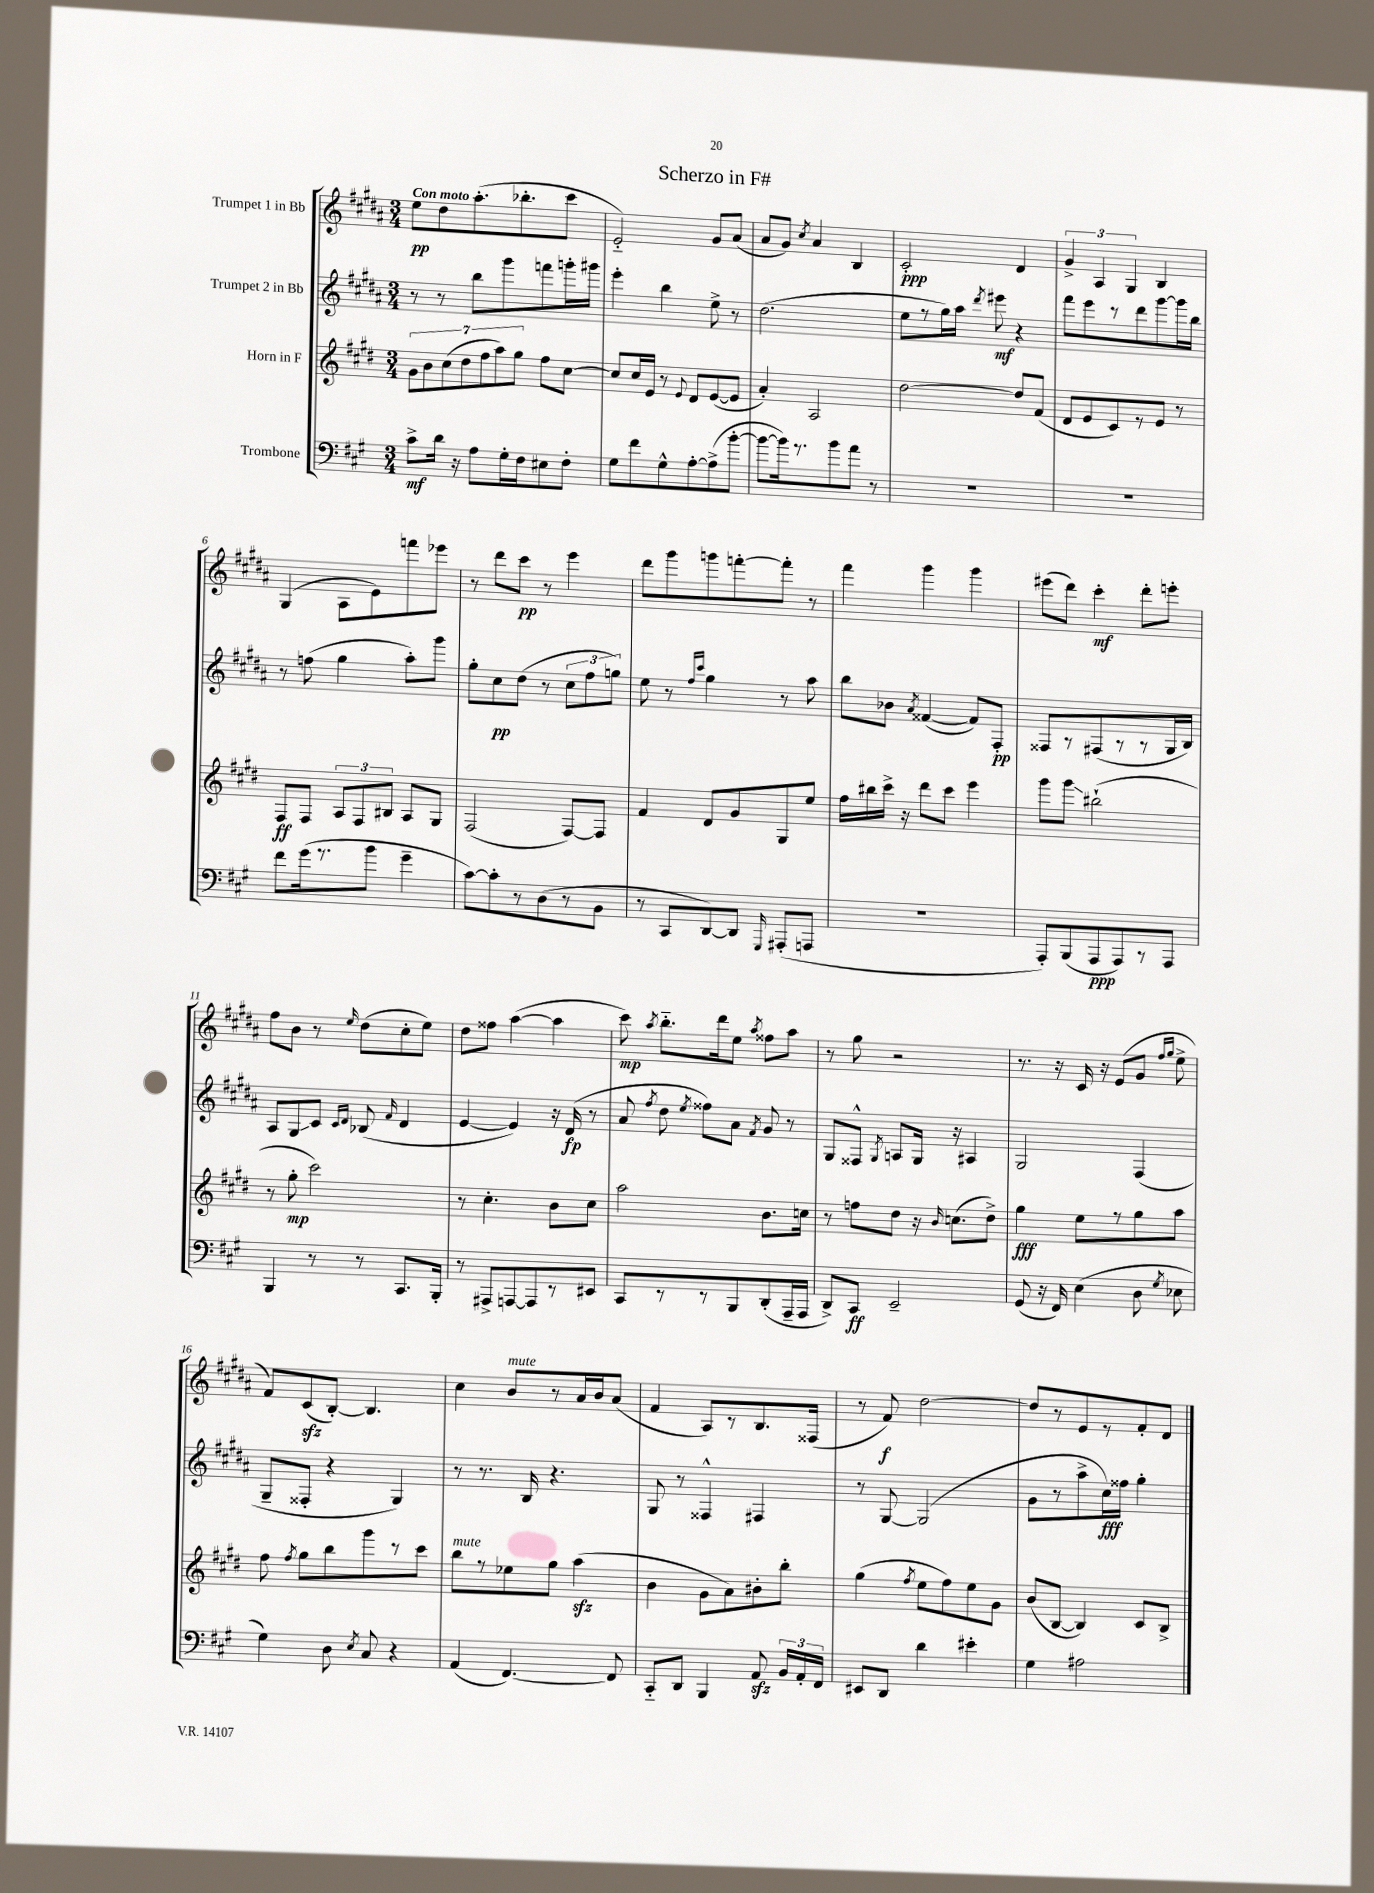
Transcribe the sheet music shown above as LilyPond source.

\header { title = "Scherzo in F#" }
<<
\new StaffGroup <<
\new Staff = "s0" \with { instrumentName = "Trumpet 1 in Bb" } {
    \clef treble \key b \major \numericTimeSignature \time 3/4 \tempo "Con moto"
    \autoBeamOff e''8[\pp dis''8 ais''8.-.( bes''8.-. cis'''8] |
    e'2-_) gis'8[ ais'8]( |
    ais'8[ gis'8]) \acciaccatura { cis''8 } ais'4 b4 |
    cis'2-.\ppp dis'4 |
    \tuplet 3/2 { gis'4-> ais4 gis4 } b4 |
    gis4( ais8[ e'8) f'''8 ees'''8] |
    r8 dis'''8[ cis'''8]\pp r8 e'''4 |
    dis'''8[ gis'''8 g'''8 f'''8~-. f'''8]-. r8 |
    fis'''4 gis'''4 gis'''4 |
    eis'''8[( dis'''8]) cis'''4-.\mf dis'''8[-. e'''8]-. |
    fis''8[ b'8] r8 \grace { e''16 } dis''8[( cis''8-. e''8]) |
    dis''8[ fisis''8] ais''4~( ais''4 |
    cis'''8\mp) \acciaccatura { ais''8 } b''8.[-_ dis'''16 e''8] \acciaccatura { ais''8 } fisis''8[ ais''8] |
    r8 gis''8 r2 |
    r8. r16 cis'16 r16 e'8[( gis'8] \grace { fis''16[ gis''16] } e''8-> |
    fis'8[) cis'8\sfz( b8]~-.) b4. |
    cis''4 b'8[^\markup { \italic "mute" } r8 ais'16 b'16 ais'8]( |
    fis'4 ais8[) r8 b8. fisis16]( |
    r8 fis'8\f) dis''2~ |
    dis''8[ r8 e'8 r8 fis'8-. dis'8] \bar "|." |
}
\new Staff = "s1" \with { instrumentName = "Trumpet 2 in Bb" } {
    \clef treble \key b \major \numericTimeSignature \time 3/4
    \autoBeamOff r8 r8 b''8[ gis'''8 f'''8 g'''16-. gis'''16] |
    e'''4-. b''4 e''8-> r8 |
    dis''2.( |
    e''8[ r8 gis''16) ais''16] \acciaccatura { dis'''8 } eis'''8\mf r4 |
    fis'''8[ e'''8 r8 dis'''8 gis'''8~ gis'''16 b''16] |
    r8 f''8( gis''4 ais''8[-.) gis'''8] |
    gis''8[-. cis''8\pp dis''8]( r8 \tuplet 3/2 { cis''8[ fis''8 g''8]) } |
    e''8 r8 \grace { fis''16[ cis'''16] } gis''4 r8 ais''8 |
    b''8[ bes'8] \acciaccatura { ais'8 } fisis'4~( fisis'8[) fis8]-.\pp |
    fisis8[ r8 fis8( r8 r8 gis16 b16]) |
    ais8[ gis8\glissando cis'8] \grace { cis'16[ dis'16] } bes8( \grace { fis'16 } dis'4 |
    e'4~ e'4) r16 dis'16\fp( r8 |
    ais'8 \acciaccatura { fis''8 } dis''8 \acciaccatura { e''8 } fisis''8[) ais'8] \acciaccatura { fis'8 } gis'8 r8 |
    gis8[ fisis8]-^ \acciaccatura { gis8 } a8[ gis16] r16 ais4 |
    gis2 fis4( |
    gis8[-- fisis8]-. r4 gis4) |
    r8 r8. b16 r4. |
    gis8 r8 fisis4-^ fis4 |
    r8 gis8~ gis2( |
    gis'8[ r8 ais''8-> cis''16\fff) fisis''16] gis''4-. \bar "|." |
}
\new Staff = "s2" \with { instrumentName = "Horn in F" } {
    \clef treble \key e \major \numericTimeSignature \time 3/4
    \autoBeamOff \tuplet 7/4 { gis'8[ b'8 cis''8( dis''8 fis''8 a''8) gis''8] } fis''8[ cis''8]~ |
    cis''8[ cis''16 e'16] r8 \appoggiatura { e'8 } dis'8[ e'8~( e'8] |
    a'4-.) a2 |
    dis''2~ dis''8[ fis'8]( |
    dis'8[ e'8 cis'8) r8 e'8] r8 |
    fis8[\ff fis8] \tuplet 3/2 { a8[ fis8 bis8] } a8[ gis8] |
    fis2( fis8[~) fis8] |
    fis'4 dis'8[ gis'8 gis8 e''8] |
    fis''16[ bis''16 cis'''16]-> r16 dis'''8[ cis'''8] e'''4 |
    gis'''8[ gis'''8]\glissando bis''2-!( |
    r8 gis''8-.\mp cis'''2) |
    r8 cis''4.-. b'8[ cis''8] |
    a''2 b'8.[ c''16] |
    r8 f''8[ dis''8] r16 \grace { b'16 } c''8.[( dis''8]->) |
    gis''4\fff e''8[ r8 gis''8 a''8] |
    fis''8 \acciaccatura { fis''8 } gis''8[ b''8 gis'''8 r8 cis'''8] |
    b''8[^\markup { \italic "mute" } r8 ees''8 gis''8] a''4\sfz( |
    b'4 gis'8[ a'8) bis'8-. b''8]-. |
    gis''4( \acciaccatura { fis''8 } e''8[ fis''8) e''8 gis'8] |
    b'8[( b8]~ b4) cis'8[ b8]-> \bar "|." |
}
\new Staff = "s3" \with { instrumentName = "Trombone" } {
    \clef bass \key a \major \numericTimeSignature \time 3/4
    \autoBeamOff cis'8[->\mf d'16] r16 a8[ gis16-. fis16 eis8 fis8]-. |
    gis8[ fis'8 gis8-^ a8~-. a8->( b'8]~-. |
    b'8[~ b'16) r8. b'8 a'8] r8 |
    R2. |
    R2. |
    fis'8[ gis'16( r8. b'8] gis'4-- |
    cis'8[~) cis'8-. r8 d8( r8 b,8] |
    r8 cis,8[ d,8~) d,8] \grace { gis,,16 } ais,,8[-.( a,,8] |
    R2. |
    a,,8[-.) b,,8( a,,8\ppp a,,8) r8 a,,8] |
    b,,4 r8 r8 cis,8.[ b,,16]-. |
    r8 ais,,8[-> a,,8~ a,,8 r8 eis,8] |
    cis,8[ r8 r8 b,,8 d,8-.( a,,16-- a,,16] |
    d,8[->) cis,8]\ff e,2-- |
    gis,8( r16 fis,16) e4( d8 \acciaccatura { gis8 } ees8 |
    gis4) d8 \acciaccatura { e8 } cis8 r4 |
    a,4( fis,4.~) fis,8 |
    cis,8[-_ d,8] b,,4 a,8\sfz \tuplet 3/2 { b,16[ a,16-. fis,16] } |
    eis,8[ d,8] d'4 eis'4-. |
    gis4 ais2 \bar "|." |
}
>>
>>
